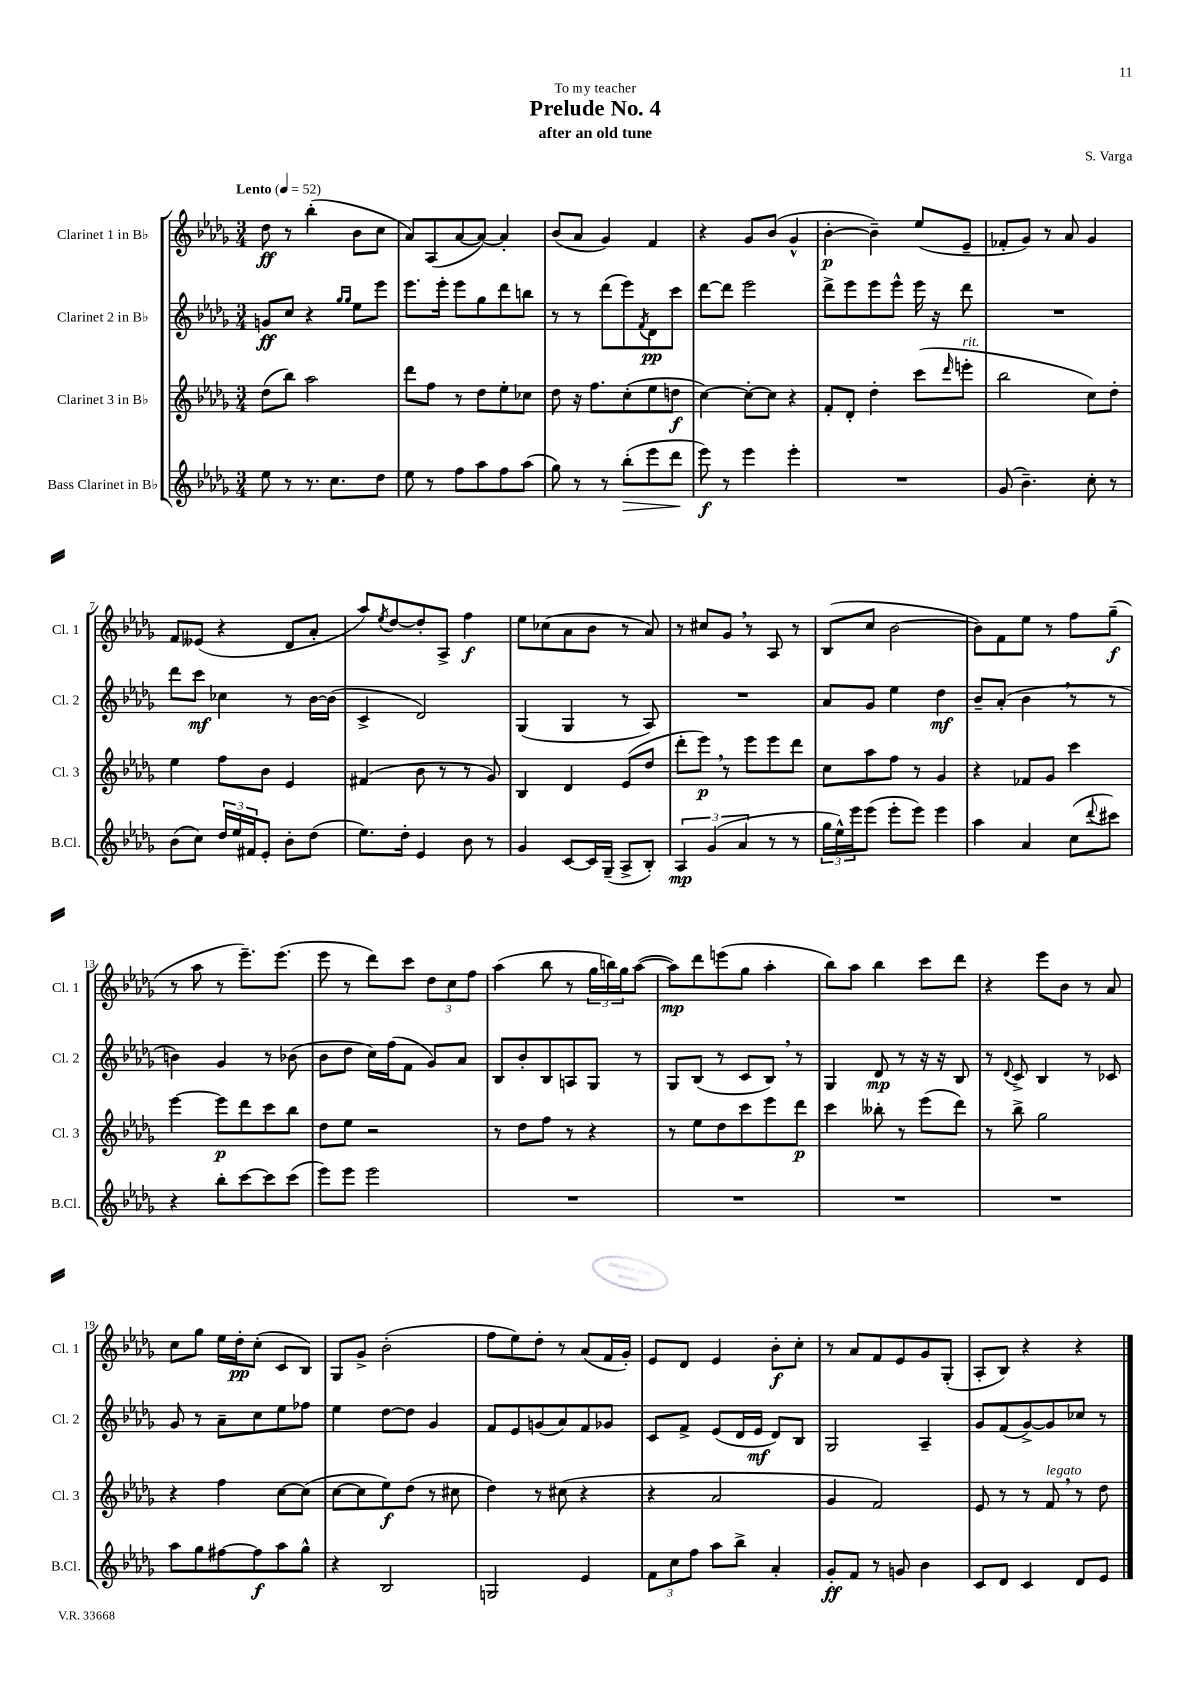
\header { title = "Prelude No. 4" composer = "S. Varga" subtitle = "after an old tune" dedication = "To my teacher" }
<<
\new StaffGroup <<
\new Staff = "s0" \with { instrumentName = "Clarinet 1 in Bb" shortInstrumentName = "Cl. 1" } {
    \clef treble \key des \major \numericTimeSignature \time 3/4 \tempo "Lento" 4 = 52
    des''8\ff r8 bes''4-.( bes'8 c''8 |
    aes'8) aes8( aes'8~ aes'8~) aes'4-. |
    bes'8( aes'8 ges'4) f'4 |
    r4 ges'8 bes'8( ges'4-^ |
    bes'4~-.\p bes'4--) ees''8( ees'8-- |
    fes'8-. ges'8) r8 aes'8 ges'4 |
    f'8 eeses'8( r4 des'8 aes'8-. |
    aes''8) \acciaccatura { ees''8 } des''8~ des''8-. aes8-> f''4\f |
    ees''8 ces''8( aes'8 bes'8 r8 aes'8) |
    r8 cis''8 ges'8 \breathe r8 aes8 r8 |
    bes8( c''8 bes'2~ |
    bes'8) f'8 ees''8 r8 f''8 ges''8--\f( |
    r8 aes''8 r8 ees'''8.--) ees'''8.( |
    ees'''8 r8 des'''8) c'''8 \tuplet 3/2 { des''8 c''8 f''8 } |
    aes''4( bes''8 r8 \tuplet 3/2 { ges''16 b''16) ges''16 } aes''8~( |
    aes''8\mp) des'''8 e'''8( ges''8 aes''4-. |
    bes''8) aes''8 bes''4 c'''8 des'''8 |
    r4 ees'''8 bes'8 r8 aes'8 |
    c''8 ges''8 ees''16 des''16-.\pp c''8-.( c'8 bes8) |
    ges8 ges'8-> bes'2-.( |
    f''8 ees''8) des''8-. r8 aes'8( f'16 ges'16-.) |
    ees'8 des'8 ees'4 bes'8-.\f c''8-. |
    r8 aes'8 f'8 ees'8 ges'8 ges8-.( |
    aes8-. bes8) r4 r4 \bar "|." |
}
\new Staff = "s1" \with { instrumentName = "Clarinet 2 in Bb" shortInstrumentName = "Cl. 2" } {
    \clef treble \key des \major \numericTimeSignature \time 3/4
    g'8\ff c''8 r4 \grace { ges''16 ges''16 } ees''8 ees'''8 |
    ees'''8. ees'''16-. ees'''8 ges''8 des'''8 b''8 |
    r8 r8 des'''8( ees'''8) \acciaccatura { f'8 } des'8\pp c'''8 |
    des'''8~ des'''8 ees'''2 |
    des'''8-> ees'''8 ees'''8 ees'''8-^ ees'''16 r16 des'''8 |
    R2. |
    des'''8 c'''8\mf ces''4 r8 bes'16~ bes'16( |
    c'4-> des'2) |
    ges4( ges4 r8 aes8) |
    R2. |
    aes'8 ges'8 ees''4 des''4\mf |
    bes'8-- aes'8-.( bes'4 \breathe r8 r8 |
    b'4) ges'4 r8 bes'8( |
    bes'8 des''8 c''16) f''16( f'8 ges'8) aes'8 |
    bes8 bes'8-. bes8 a8 ges8 r8 |
    ges8 bes8( r8 c'8 bes8) \breathe r8 |
    ges4 des'8\mp r8 r16 r16 bes8 |
    r8 \appoggiatura { des'8 } c'8-> bes4 r8 ces'8 |
    ges'8 r8 aes'8-- c''8 ees''8 fes''8 |
    ees''4 des''8~ des''8 ges'4 |
    f'8 ees'8 g'8( aes'8) f'8 ges'8 |
    c'8 f'8-> ees'8( des'16 ees'16\mf des'8) bes8 |
    ges2 aes4-- |
    ges'8 f'8( ges'8~->) ges'8 ces''8 r8 \bar "|." |
}
\new Staff = "s2" \with { instrumentName = "Clarinet 3 in Bb" shortInstrumentName = "Cl. 3" } {
    \clef treble \key des \major \numericTimeSignature \time 3/4
    des''8( bes''8) aes''2 |
    des'''8 f''8 r8 des''8 ees''8-. ces''8 |
    des''8 r16 f''8. c''8-.( ees''8 d''8\f |
    c''4~) c''8~-. c''8 r4 |
    f'8-. des'8-. des''4-. c'''8( \grace { des'''16 } e'''8-.^\markup { \italic "rit." } |
    bes''2 c''8) des''8-. |
    ees''4 f''8 bes'8 ees'4 |
    fis'4( bes'8 r8 r8 ges'8) |
    bes4 des'4 ees'8( des''8 |
    des'''8-. ees'''8\p) \breathe r8 ees'''8 ees'''8 des'''8 |
    c''8 aes''8 f''8 r8 ges'4 |
    r4 fes'8 ges'8 c'''4 |
    ees'''4~ ees'''8\p des'''8 c'''8 bes''8 |
    des''8 ees''8 r2 |
    r8 des''8 f''8 r8 r4 |
    r8 ees''8 des''8 c'''8 ees'''8 des'''8\p |
    c'''4 beses''8-. r8 ees'''8( des'''8) |
    r8 bes''8-> ges''2 |
    r4 f''4 c''8~ c''8( |
    c''8~ c''8 ees''8\f) des''8( r8 cis''8 |
    des''4) r8 cis''8( r4 |
    r4 aes'2 |
    ges'4 f'2) |
    ees'8 r8 r8 f'8^\markup { \italic "legato" } \breathe r8 des''8 \bar "|." |
}
\new Staff = "s3" \with { instrumentName = "Bass Clarinet in Bb" shortInstrumentName = "B.Cl." } {
    \clef treble \key des \major \numericTimeSignature \time 3/4
    ees''8 r8 r8. c''8. des''8 |
    ees''8 r8 f''8 aes''8 f''8 aes''8( |
    ges''8) r8 r8 bes''8-.\>( ees'''8 des'''8\! |
    ees'''8\f) r8 ees'''4 ees'''4-. |
    R2. |
    ges'8( bes'4.--) c''8-. r8 |
    bes'8( c''8) \tuplet 3/2 { des''16 ees''16 fis'16 } ees'8-. bes'8-. des''8( |
    ees''8.) des''16-. ees'4 bes'8 r8 |
    ges'4 c'8~ c'16 ges16--( aes8-> bes8-.) |
    \tuplet 3/2 { aes4\mp ges'4( aes'4 } r8 r8 |
    \tuplet 3/2 { ges''16 ees''16-^) ees'''16 } ees'''8( ees'''8-. ees'''8) ees'''4 |
    aes''4 aes'4 c''8( \appoggiatura { des'''8 } cis'''8) |
    r4 bes''8-. c'''8~ c'''8 c'''8( |
    ees'''8) ees'''8 ees'''2 |
    R2. |
    R2. |
    R2. |
    R2. |
    aes''8 ges''8 fis''8~ fis''8\f aes''8 ges''8-^ |
    r4 bes2 |
    g2 ees'4 |
    \tuplet 3/2 { f'8 c''8 f''8 } aes''8 bes''8-> aes'4-. |
    ges'8-.\ff f'8 r8 g'8 bes'4 |
    c'8 des'8 c'4 des'8 ees'8 \bar "|." |
}
>>
>>
